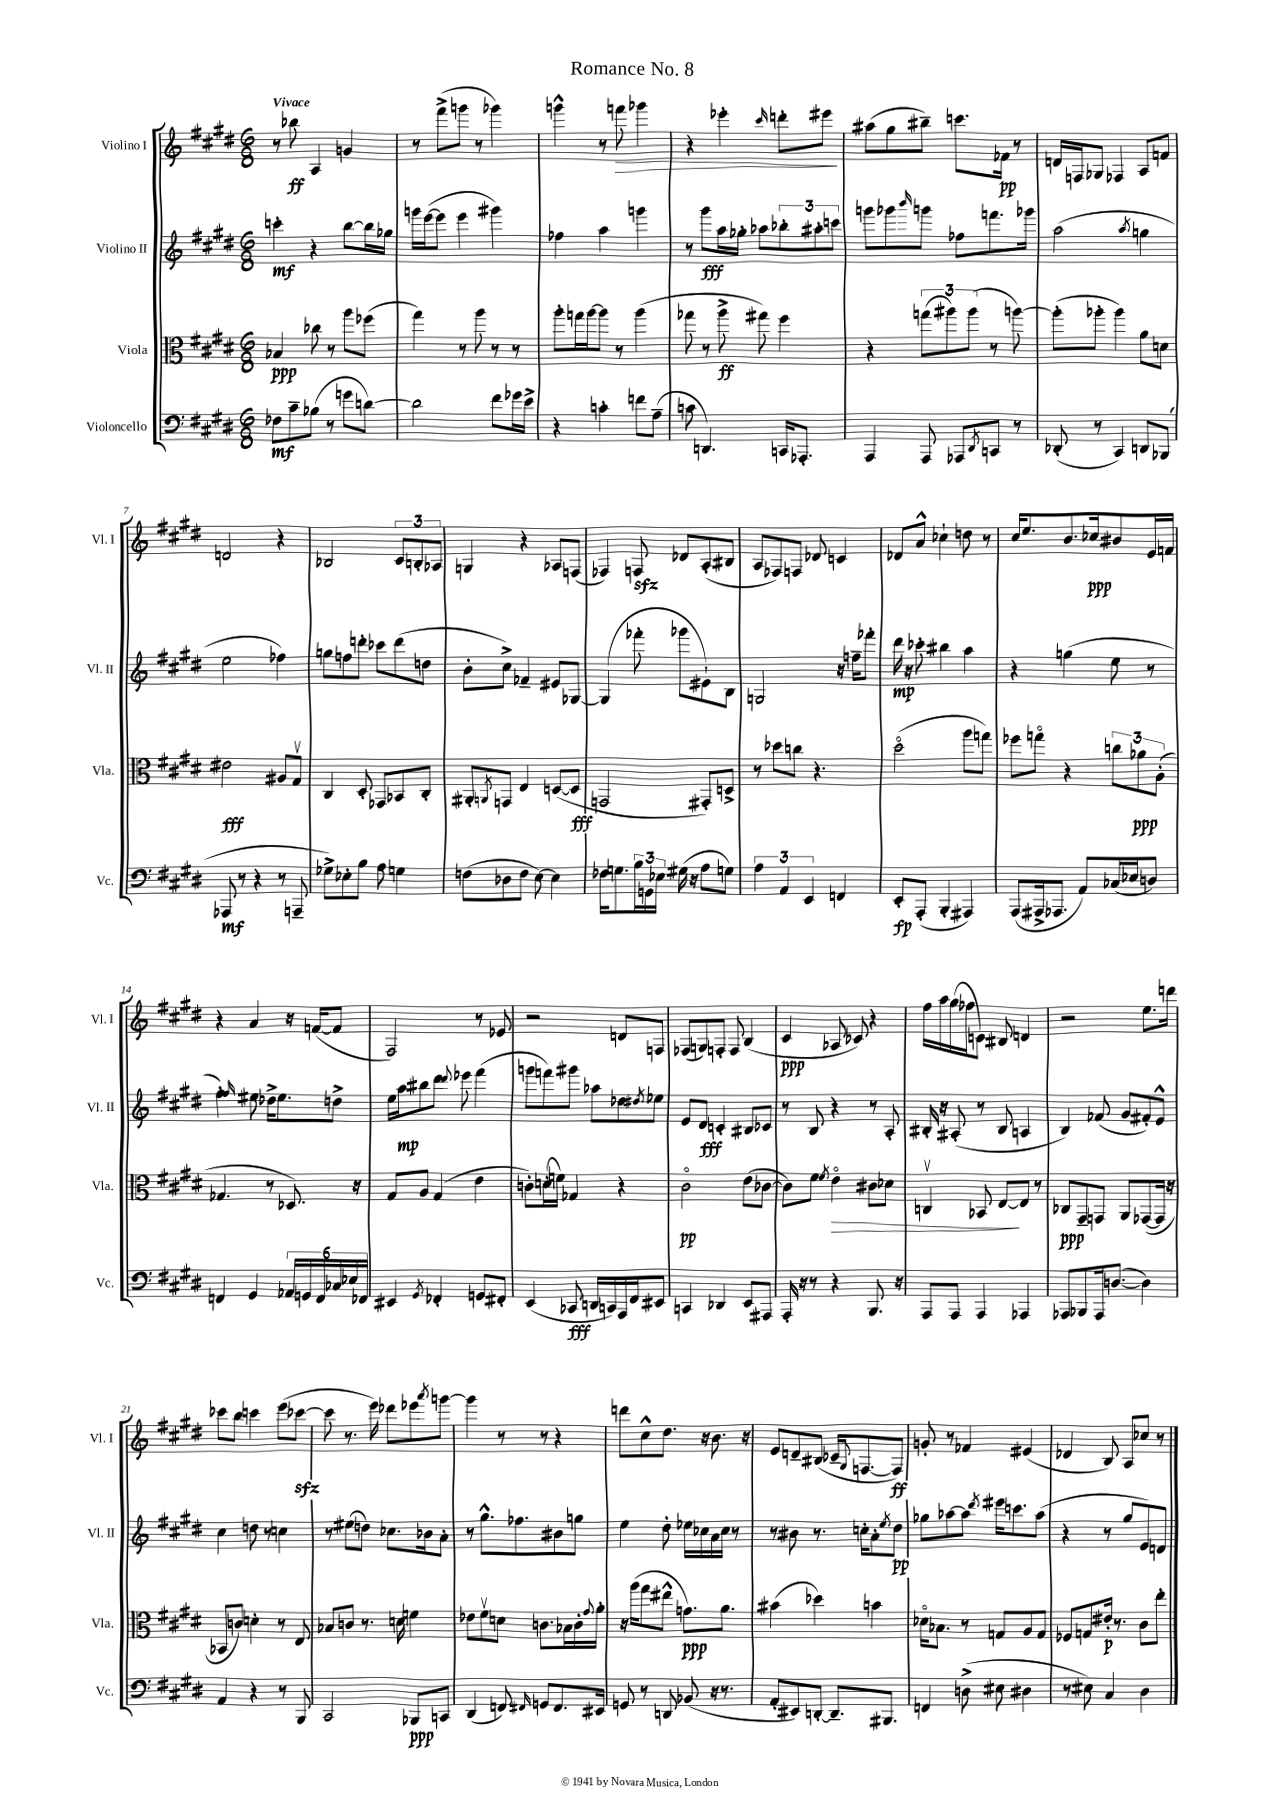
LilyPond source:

\header { title = "Romance No. 8" }
<<
\new StaffGroup <<
\new Staff = "s0" \with { instrumentName = "Violino I" shortInstrumentName = "Vl. I" } {
    \clef treble \key e \major \numericTimeSignature \time 6/8 \tempo "Vivace"
    r8 bes''8\ff a4 g'4 |
    r8 fis'''8->( g'''8 r8 ges'''4) |
    g'''4-^ r8 f'''8\> ges'''4 |
    r4 ees'''4-. \grace { cis'''16 } d'''8-. eis'''8\! |
    ais''8( gis''8 bis''8--) c'''8. fes'16\pp r8 |
    d'16 f16 ges8 fes4 a8 f'8 |
    d'2 r4 |
    bes2 \tuplet 3/2 { cis'8 b8-. aes8 } |
    g4 r4 aes8 f8( |
    fes4) f8\sfz des'8 a8-.( bis8 |
    a8 fes8) f8 des'8 c'4 |
    des'8 a'8-^ ces''4-! d''8 r8 |
    cis''16 e''8. b'8. ces''16\ppp bis'8 e'16 f'16 |
    r4 a'4 r16 f'16~( f'8 |
    fis2) r8 ees'8 |
    r2 d'8 f8 |
    fes8( g8) f8-. f8 b4( |
    cis'4\ppp aes8 ces'8) r4 |
    fis''16 a''16 gis''16( fes''16 c'8) bis8 d'4 |
    r2 e''8. d'''16 |
    ces'''8 b''8 c'''4 e'''8( ces'''8~\sfz |
    ces'''8 r8. e'''16) des'''8 ees'''8 \acciaccatura { a'''8 } g'''8~ |
    g'''4 r8 r8 r4 |
    d'''8 cis''8-^ dis''8. r16 b'8. r16 |
    e'8 d'8-- bis8( ces'16-- \appoggiatura { gis8 } f8.~ f8\ff) |
    g'8-. r8 fes'4 eis'4( |
    des'4 b8) a8 ces''8 r8 \bar "|." |
}
\new Staff = "s1" \with { instrumentName = "Violino II" shortInstrumentName = "Vl. II" } {
    \clef treble \key e \major \numericTimeSignature \time 6/8
    c'''4-.\mf r4 b''8~ b''16 ges''16 |
    g'''16 e'''16~( e'''8 e'''4 gis'''4) |
    fes''4 a''4 g'''4 |
    r8 gis'''8\fff a''16 ges''16-. aes''8 \tuplet 3/2 { bes''8-. ais''8-. c'''8 } |
    g'''8 ges'''8 \grace { b'''16 } g'''8 fes''8 f'''8. ges'''16 |
    a''2( \acciaccatura { a''8 } g''4 |
    e''2 fes''4) |
    g''8 f''8 d'''8-. ces'''8 d'''8( d''8 |
    b'8-. cis''8->) fes'4-- eis'8 ges8~ |
    ges4( fes'''8-. ges'''8 eis'8-!) b8 |
    g2 r16 f''16-- fes'''8-. |
    dis'''16\mp r16 ces'''8-. bis''4 a''4 |
    r4 g''4( e''8 r8 |
    fis''4-.) \grace { fis''16 } eis''8 des''16-> eis''8. d''8-> |
    e''16 a''16\mp bis''8 dis'''8 \appoggiatura { dis'''8 } ees'''8 fis'''4( |
    g'''8 f'''8) gis'''8 aes''8 des''8 \acciaccatura { dis''8 } ees''8 |
    e'8 dis'8\fff c'4-. bis8 ces'8 |
    r8 b8 r4 r8 a8-. |
    bis16-. r16 ais8-.( r8 bis8 a4 |
    b4) fes'8( gis'8 fis'8-.) e'8-^ |
    cis''4 d''8 r8 c''4 |
    r8 eis''8( d''8) ces''8. bes'16 a'8-. |
    r8 gis''8.-^ fes''8. bis'8 g''8 |
    e''4 dis''8-. ees''16 ces''16 a'16 ces''16 r8 |
    r8 bis'8 r8. c''16-. a'8-. \acciaccatura { e''8 } dis''8\pp |
    ges''8 aes''8~ aes''8 \acciaccatura { dis'''8 } eis'''16 c'''8. aes''8( |
    r4 r8 gis''8 e'8) d'8 \bar "|." |
}
\new Staff = "s2" \with { instrumentName = "Viola" shortInstrumentName = "Vla." } {
    \clef alto \key e \major \numericTimeSignature \time 6/8
    bes4\ppp ces''8 r8 a''8 fes''8( |
    gis''4) r8 a''8 r8 r8 |
    a''8-. g''16 a''16~ a''8 r8 a''4( |
    ges''8 r8 a''8->\ff gis''8) fis''4 |
    r4 \tuplet 3/2 { g''8( ais''8) ais''8( } r8 a''8~) |
    a''8-.( aes''8-. aes''4) a'8 d'8 |
    eis'2\fff ais8 gis8\upbow |
    cis4 dis8-. ges,8 bes,8 cis8-. |
    ais,8-. \acciaccatura { a,8 } g,8 e4 d8~( d8\fff |
    g,2 gis,8-.) d8-> |
    r8 des''8 c''8 r4. |
    dis''2\flageolet( a''8 g''8) |
    fes''8 g''8\flageolet r4 \tuplet 3/2 { c''8 aes'8\ppp a8-.( } |
    ges4. r8 des8.) r16 |
    gis8 a8 gis4( e'4 |
    c'8-.) d'16-.( f'16) ges4 r4 |
    cis'2\flageolet\pp e'8( ces'8~ |
    ces'8) fis'8 \acciaccatura { fis'8 } e'4\flageolet\> cis'8 des'8 |
    c4\upbow bes,8 e8~\! e8 r8 |
    ces8\ppp gis,8-- g,8 a,8 ges,8~( ges,16 r16 |
    bes,8 c'8) d'4-. r8 e8 |
    bes8 c'8 r8. d'16 f'4 |
    ees'8 fis'8\upbow d'8 c'8. bes16 c'16-. \appoggiatura { gis'8 } a'16-. |
    r16 a''16( gis''8 eis''8-^ g'8.\ppp) a'8. |
    bis'4( des''4) b'4 |
    des'16\flageolet bes8. r8 g8 a8 g8 |
    fes8 g8 eis'16-.\p r8. cis'8 e''8-. \bar "|." |
}
\new Staff = "s3" \with { instrumentName = "Violoncello" shortInstrumentName = "Vc." } {
    \clef bass \key e \major \numericTimeSignature \time 6/8
    fes8\mf cis'8-- bes8( r8 g'8 d'8~) |
    d'2 fis'8 ges'16 e'16-> |
    r4 c'4-. f'8 a8--( |
    c'8 d,4.) c,16 aes,,8.-. |
    a,,4 a,,8 aes,,8 \acciaccatura { dis,8 } c,8 r8 |
    des,8-.( r8 cis,4) d,8 bes,,8( |
    aes,,8\mf r8 r4 r8 a,,8-- |
    ges8->) ees8-. b8 a8 g4 |
    f8( des8 f8 e8~) e4 |
    fes16 g8. \tuplet 3/2 { b16 g,16 ees16 } gis16( r16 a8 g8) |
    \tuplet 3/2 { a4 a,4 e,4 } f,4 |
    e,8-.\fp a,,8-.( b,,4-. ais,,4) |
    a,,8( ais,,16-> aes,,8. a,8) ces16( ees16 d8) |
    f,4 gis,4 \tuplet 6/4 { aes,16 g,16 f,16 ces16 ees16 fes,16 } |
    eis,4 \acciaccatura { gis,8 } fes,4-. g,8 fis,8-. |
    e,4( ces,8\fff d,16 c,16) a,,16 fis,16 eis,8 |
    c,4 des,4 e,8 ais,,8 |
    a,,16-. r16 r8 r4 b,,8. r16 |
    a,,8 a,,8 a,,4 aes,,4 |
    aes,,8 bes,,8 aes,,16 d8.~( d4) |
    a,4 r4 r8 b,,8 |
    cis,2 bes,,8\ppp c,8 |
    dis,4( f,8) \grace { fis,16 } g,8 fis,8. eis,16 |
    g,8 r8 d,8 bes,8( r16 r8. |
    a,8-. eis,8) d,8~-. d,8.-- bis,,8. |
    f,4 d8->( eis8 dis4 |
    r8 eis8) cis4 dis4 \bar "|." |
}
>>
>>
